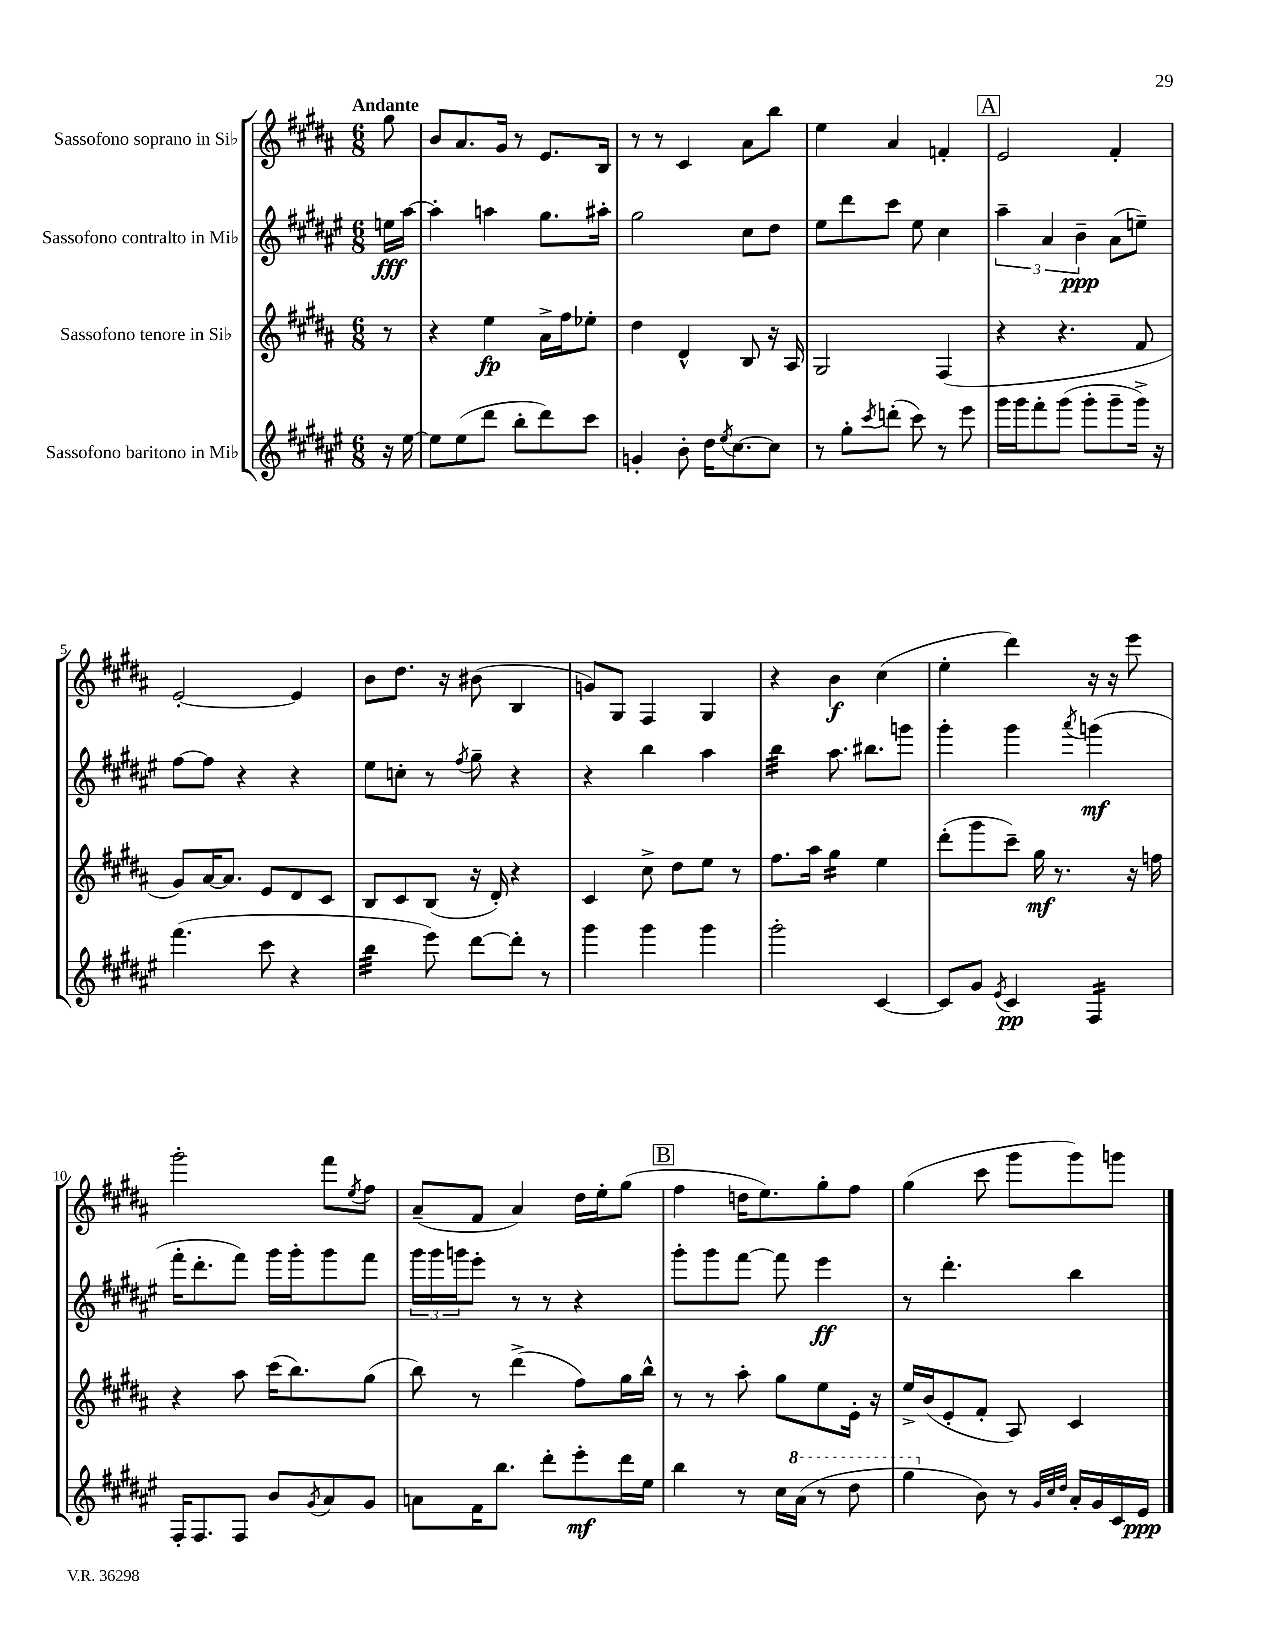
<<
\new StaffGroup <<
\new Staff = "s0" \with { instrumentName = "Sassofono soprano in Sib" } {
    \clef treble \key b \major \numericTimeSignature \time 6/8 \partial 8 \tempo "Andante"
    gis''8 |
    b'8 ais'8. gis'16 r8 e'8. b16 |
    r8 r8 cis'4 ais'8 b''8 |
    e''4 ais'4 f'4-. |
    \mark \markup { \box "A" } e'2 fis'4-. |
    e'2~-. e'4 |
    b'8 dis''8. r16 bis'8( b4 |
    g'8) gis8 fis4 gis4 |
    r4 b'4\f cis''4( |
    e''4-. dis'''4) r16 r16 e'''8 |
    gis'''2-. fis'''8 \acciaccatura { e''8 } fis''8 |
    ais'8--( fis'8 ais'4) dis''16 e''16-. gis''8( |
    \mark \markup { \box "B" } fis''4 d''16 e''8.) gis''8-. fis''8 |
    gis''4( cis'''8 gis'''8 gis'''8) g'''8 \bar "|." |
}
\new Staff = "s1" \with { instrumentName = "Sassofono contralto in Mib" } {
    \clef treble \key fis \major \numericTimeSignature \time 6/8 \partial 8
    e''16\fff ais''16~ |
    ais''4-. a''4 gis''8. ais''16-. |
    gis''2 cis''8 dis''8 |
    eis''8 dis'''8 cis'''8 eis''8 cis''4 |
    \mark \markup { \box "A" } \tuplet 3/2 { ais''4-- ais'4 b'4--\ppp } ais'8( e''8--) |
    fis''8~ fis''8 r4 r4 |
    eis''8 c''8-. r8 \acciaccatura { fis''8 } gis''8-- r4 |
    r4 b''4 ais''4 |
    b''4:32 ais''8. bis''8. g'''8 |
    gis'''4-. gis'''4 \acciaccatura { ais'''8 } g'''4\mf( |
    fis'''16-. dis'''8.-. fis'''8) gis'''16 gis'''16-. gis'''8 fis'''8 |
    \tuplet 3/2 { gis'''16 gis'''16 g'''16 } eis'''8-. r8 r8 r4 |
    \mark \markup { \box "B" } gis'''8-. gis'''8 fis'''8~ fis'''8 eis'''4\ff |
    r8 dis'''4.-. b''4 \bar "|." |
}
\new Staff = "s2" \with { instrumentName = "Sassofono tenore in Sib" } {
    \clef treble \key b \major \numericTimeSignature \time 6/8 \partial 8
    r8 |
    r4 e''4\fp ais'16-> fis''16 ees''8-. |
    dis''4 dis'4-^ b8 r16 ais16 |
    gis2 fis4( |
    \mark \markup { \box "A" } r4 r4. fis'8 |
    gis'8) ais'16~ ais'8. e'8 dis'8 cis'8 |
    b8 cis'8 b8( r16 dis'16-.) r4 |
    cis'4 cis''8-> dis''8 e''8 r8 |
    fis''8. ais''16 gis''4:16 e''4 |
    dis'''8-.( gis'''8 cis'''8--) gis''16\mf r8. r16 f''16 |
    r4 ais''8 cis'''16( b''8.) gis''8( |
    b''8) r8 dis'''4->( fis''8) gis''16 b''16-^ |
    \mark \markup { \box "B" } r8 r8 ais''8-. gis''8 e''8 e'16-. r16 |
    e''16-> b'16( e'8-. fis'8-. ais8) cis'4 \bar "|." |
}
\new Staff = "s3" \with { instrumentName = "Sassofono baritono in Mib" } {
    \clef treble \key fis \major \numericTimeSignature \time 6/8 \partial 8
    r16 eis''16~ |
    eis''8 eis''8( dis'''8 b''8-. dis'''8) cis'''8 |
    g'4-. b'8-. dis''16 \acciaccatura { eis''8 } cis''8.~ cis''8 |
    r8 gis''8-. \acciaccatura { cis'''8 } d'''8-.( cis'''8) r8 eis'''8 |
    \mark \markup { \box "A" } gis'''16 gis'''16 fis'''8-. gis'''8( gis'''8-. gis'''8-- gis'''16->) r16 |
    fis'''4.( cis'''8 r4 |
    b''4:32 eis'''8) dis'''8~ dis'''8-. r8 |
    gis'''4 gis'''4 gis'''4 |
    gis'''2-. cis'4~ |
    cis'8 gis'8 \acciaccatura { eis'8 } cis'4\pp fis4:16 |
    fis16-. fis8. fis8 b'8 \acciaccatura { gis'8 } ais'8 gis'8 |
    a'8 fis'16 b''8. dis'''8-. eis'''8-.\mf dis'''16 eis''16 |
    \mark \markup { \box "B" } b''4 r8 cis''16 \ottava #1 ais''16( r8 dis'''8 |
    gis'''4 \ottava #0 b'8) r8 \grace { gis'32 cis''32 dis''32 } ais'16-. gis'16 cis'16 eis'16\ppp \bar "|." |
}
>>
>>
